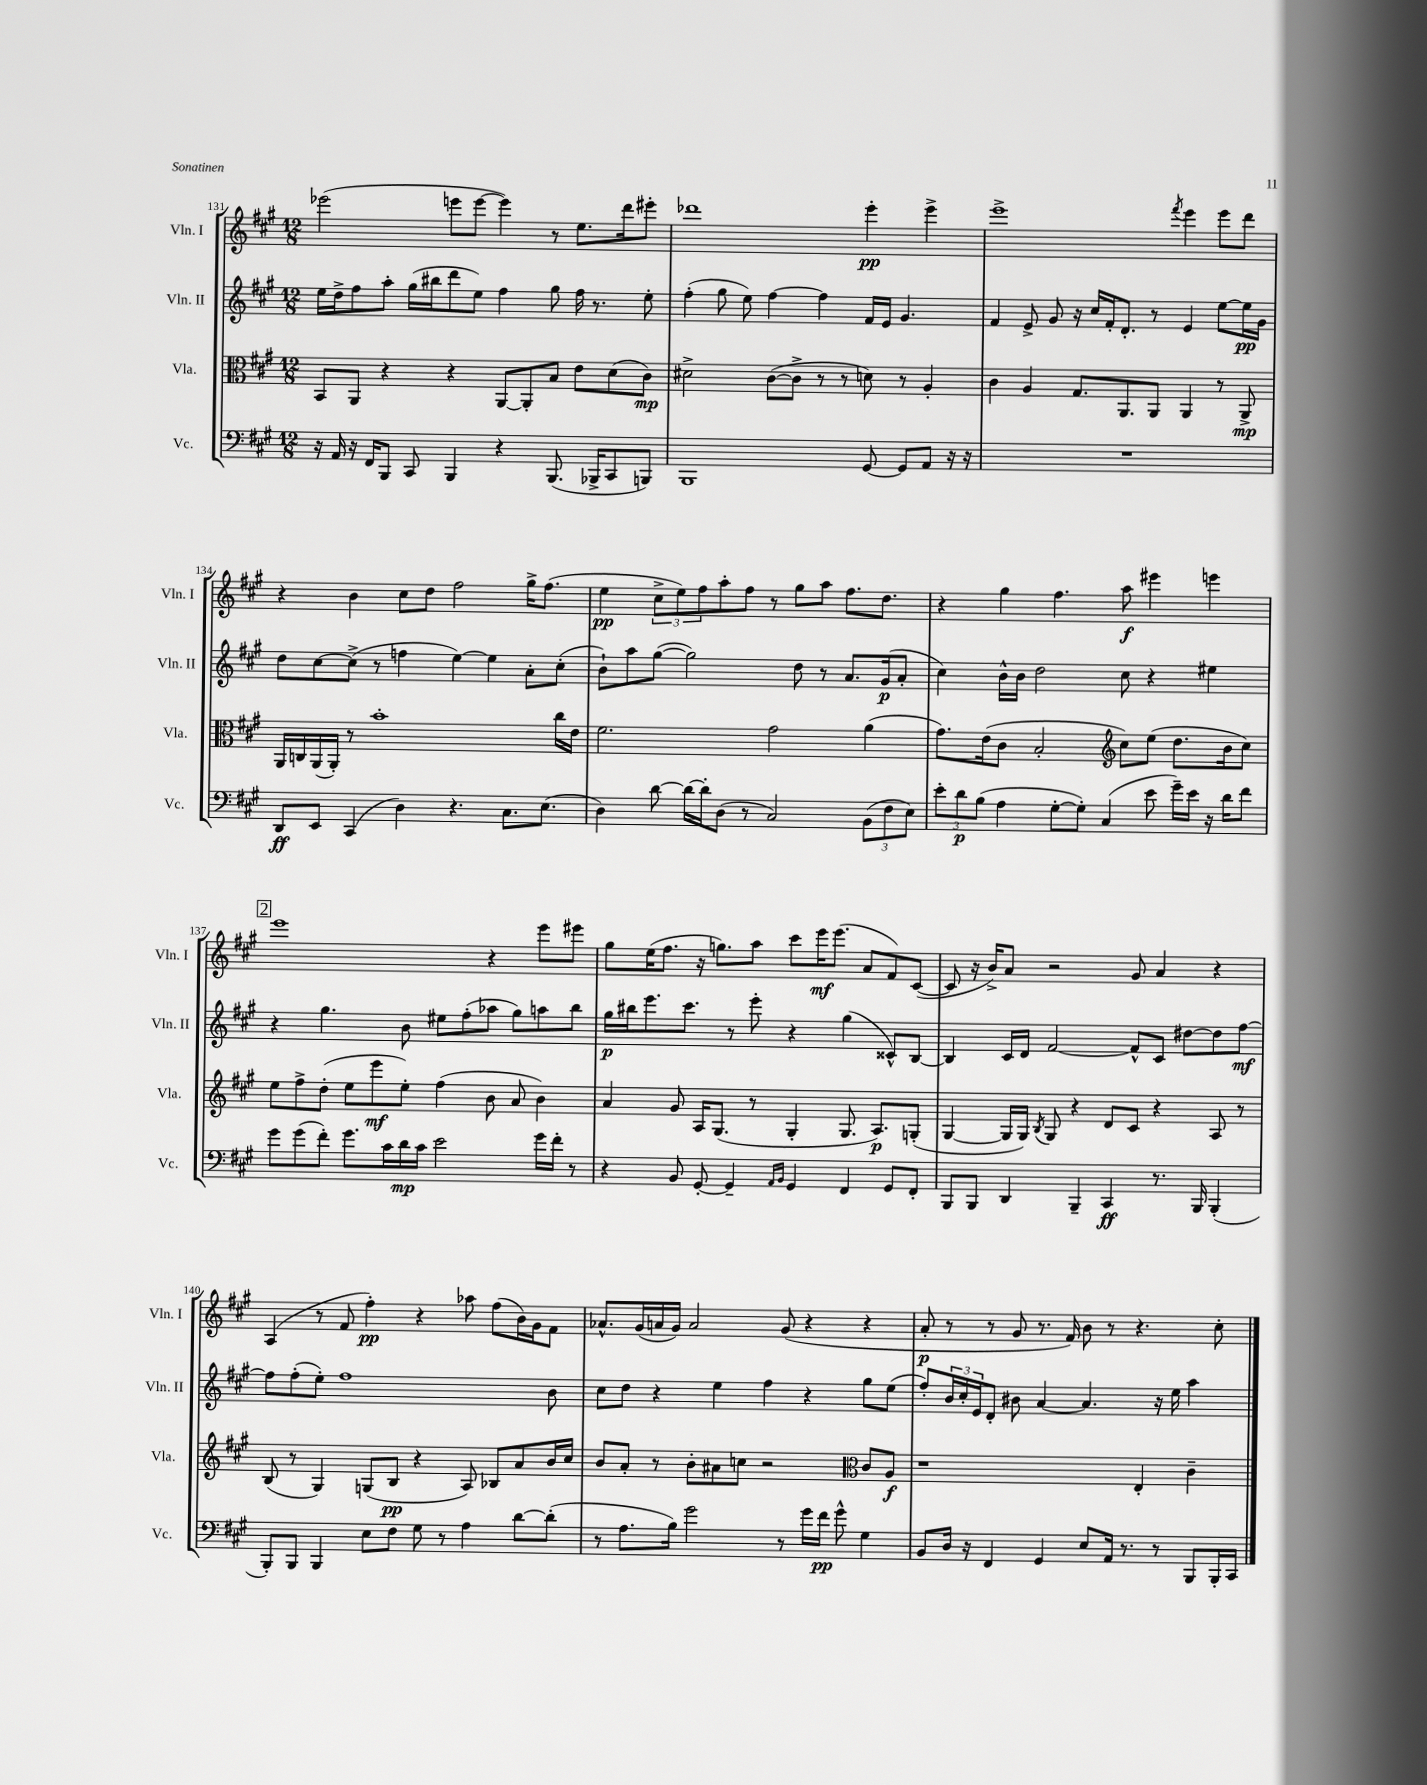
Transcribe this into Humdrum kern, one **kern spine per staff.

**kern	**kern	**kern	**kern
*staff4	*staff3	*staff2	*staff1
*clefF4	*clefC3	*clefG2	*clefG2
*k[f#c#g#]	*k[f#c#g#]	*k[f#c#g#]	*k[f#c#g#]
*M12/8	*M12/8	*M12/8	*M12/8
16r	8BB	16ee	(2eee-
16AA	.	16dd^	.
16r	8AA	8ff#	.
16FF#	.	.	.
8BBB	4r	8aa'	.
8CC#	.	(16gg#	.
.	.	16bb#	.
4BBB	4r	8ddd	8eee
.	.	8ee)	[8eee
4r	[8AA	4ff#	4eee])
.	8AA']	.	.
(8.BBB	8B	8gg#	8r
.	8e	16ff#	8.ee
16BBB-^	.	8.r	.
8CC#	(8d	.	.
.	.	.	16ddd
8BBB)	8c#)	8ee'	8eee#'
=	=	=	=
1BBB	2d#^	(4ff#'	1ddd-
.	.	8gg#	.
.	.	8ee)	.
.	([8c#	[4ff#	.
.	8c#^]	.	.
.	8r	4ff#]	.
.	8r	.	.
[8GG#	8d)	16f#	4eee'
.	.	16e	.
8GG#]	8r	4.g#	.
8AA	4A'	.	4eee^
16r	.	.	.
16r	.	.	.
=	=	=	=
1.r	4c#	4f#	1eee^
.	4A	8e^	.
.	.	8g#	.
.	8.G#	16r	.
.	.	16cc#	.
.	.	16f#'	.
.	8.AA	8.d'	.
.	8AA	8r	.
.	.	.	8qfff#
.	4AA	4e	4eee
.	8r	[8ee	8eee
.	8AA^	16ee]	8ddd
.	.	16g#	.
=	=	=	=
8DD	16AA	8dd	4r
.	16C	.	.
8EE	(16AA	[8cc#	.
.	16AA')	.	.
(4CC#	8r	(8cc#^]	4b
.	1b'	8r	.
4D)	.	4ff	8cc#
.	.	.	8dd
4.r	.	[4ee)	2ff#
.	.	4ee]	.
8.C#	.	.	.
.	.	8a'	16gg#^
(8.E	.	.	(8.ff#
.	16cc#	(8cc#'	.
.	16e	.	.
=	=	=	=
4D)	2.f#	8b`)	4ee
.	.	8aa	.
[8d	.	([8gg#	12cc#^
.	.	.	12ee)
16d_	.	2gg#])	.
.	.	.	12ff#
16d']	.	.	.
(8D	.	.	8aa'
8r	.	.	8ff#
2C#)	2g#	.	8r
.	.	8dd	8gg#
.	.	8r	8aa
.	.	8.a	8.ff#
(12BB	(4a	.	.
.	.	(16g#	8.dd
12F#	.	.	.
.	.	8a'	.
12E)	.	.	.
=	=	=	=
12e'	8.g#)	4cc#)	4r
12d	.	.	.
(12B	.	.	.
.	(16e	.	.
4A	8c#	16b^^	4gg#
.	.	16b	.
.	2B'	2dd	.
[8G#'	.	.	4.ff#
8G#'])	.	.	.
(4C#	.	.	.
*	*clefG2	*	*
.	8cc#)	8cc#	8aa
8e	(8ee	4r	4eee#
16g#~)	8.dd	.	.
16e	.	.	.
16r	.	4ee#	4eee
16d	16b	.	.
8f#	8cc#)	.	.
=	=	=	=
8g#	8ee	4r	1eee
(8g#	8ff#^	.	.
8f#')	(8dd'	4.gg#	.
8.g#	8ee	.	.
.	8eee	.	.
16c#	.	.	.
16d	8ee')	8b	.
16c#	.	.	.
2e	(4ff#	8ee#	.
.	.	(8ff#'	.
.	8b	8aa-	4r
.	8a	8gg#)	.
16g#	4b)	8aa	8eee
16f#'	.	.	.
8r	.	8bb	8eee#
=	=	=	=
4r	4a	16gg#	8gg#
.	.	16bb#	.
.	.	8.eee	(16ee
.	.	.	8.ff#
8BB	8g#	.	.
.	.	8.ccc#	.
[8GG#'	16A	.	16r
.	(8.G#	.	8.gg)
4GG#~]	.	8r	.
.	8r	8eee'	8aa
16qqAA	.	.	.
16qqBB	.	.	.
4GG#	4G#'	4r	8ccc#
.	.	.	16eee
.	.	.	(8.eee
4FF#	8.G#	(4gg#	.
.	.	.	8a
.	8.A)	.	.
8GG#	.	8c##^^)	8f#)
8FF#'	(8G'	[8B	([8c#
=	=	=	=
8BBB	[4G#	4B]	8c#]
8BBB	.	.	16r
.	.	.	16b^)
4DD	16G#]	16c#	8a
.	16G#)	16d	.
.	8qB	.	.
.	8G#	[2f#	2r
4BBB~	4r	.	.
4CC#	8d	.	.
.	8c#	8f#^^]	8g#
8.r	4r	8c#	4a
.	.	[8dd#	.
16BBB	.	.	.
(4BBB'	8A	8dd#]	4r
.	8r	[8ff#	.
=	=	=	=
8BBB')	(8B	8ff#]	(4A
8BBB	8r	(8ff#'	.
4BBB	4G#)	8ee')	8r
.	.	1ff#	8f#
8E	(8G	.	4ff#')
8F#	8B	.	.
8G#	4r	.	4r
8r	.	.	.
4A	8A)	.	8aa-
.	8B-	.	(8ff#
[8d	8a	.	16b)
.	.	.	16g#
(8d']	16b	8b	8f#
.	16cc#	.	.
=	=	=	=
8r	8b	8cc#	8.a-^^
8.A	8a'	8dd	.
.	.	.	(16g#
.	8r	4r	16a
16B)	.	.	16g#)
2g#	8b'	.	2a
.	8a#	4ee	.
.	8cc	.	.
.	2r	4ff#	.
8r	.	.	(8g#
16g#	.	4r	4r
16f#	.	.	.
8g#^^	.	.	.
*	*clefC3	*	*
4G#	8c#	8gg#	4r
.	8A	(8ee	.
=	=	=	=
8BB	1r	8ff#')	8a'
16D	.	24b	8r
.	.	24cc#'	.
16r	.	.	.
.	.	24e	.
4FF#	.	8d'	8r
.	.	8b#	8g#
4GG#	.	[4a	8.r
.	.	.	16f#)
8E	.	4.a]	8b
16AA	.	.	8r
8.r	.	.	.
.	4E'	.	4.r
8r	.	16r	.
.	.	16ee	.
8BBB	4c#~	4aa	.
16BBB'	.	.	8cc#'
16CC#	.	.	.
==	==	==	==
*-	*-	*-	*-
